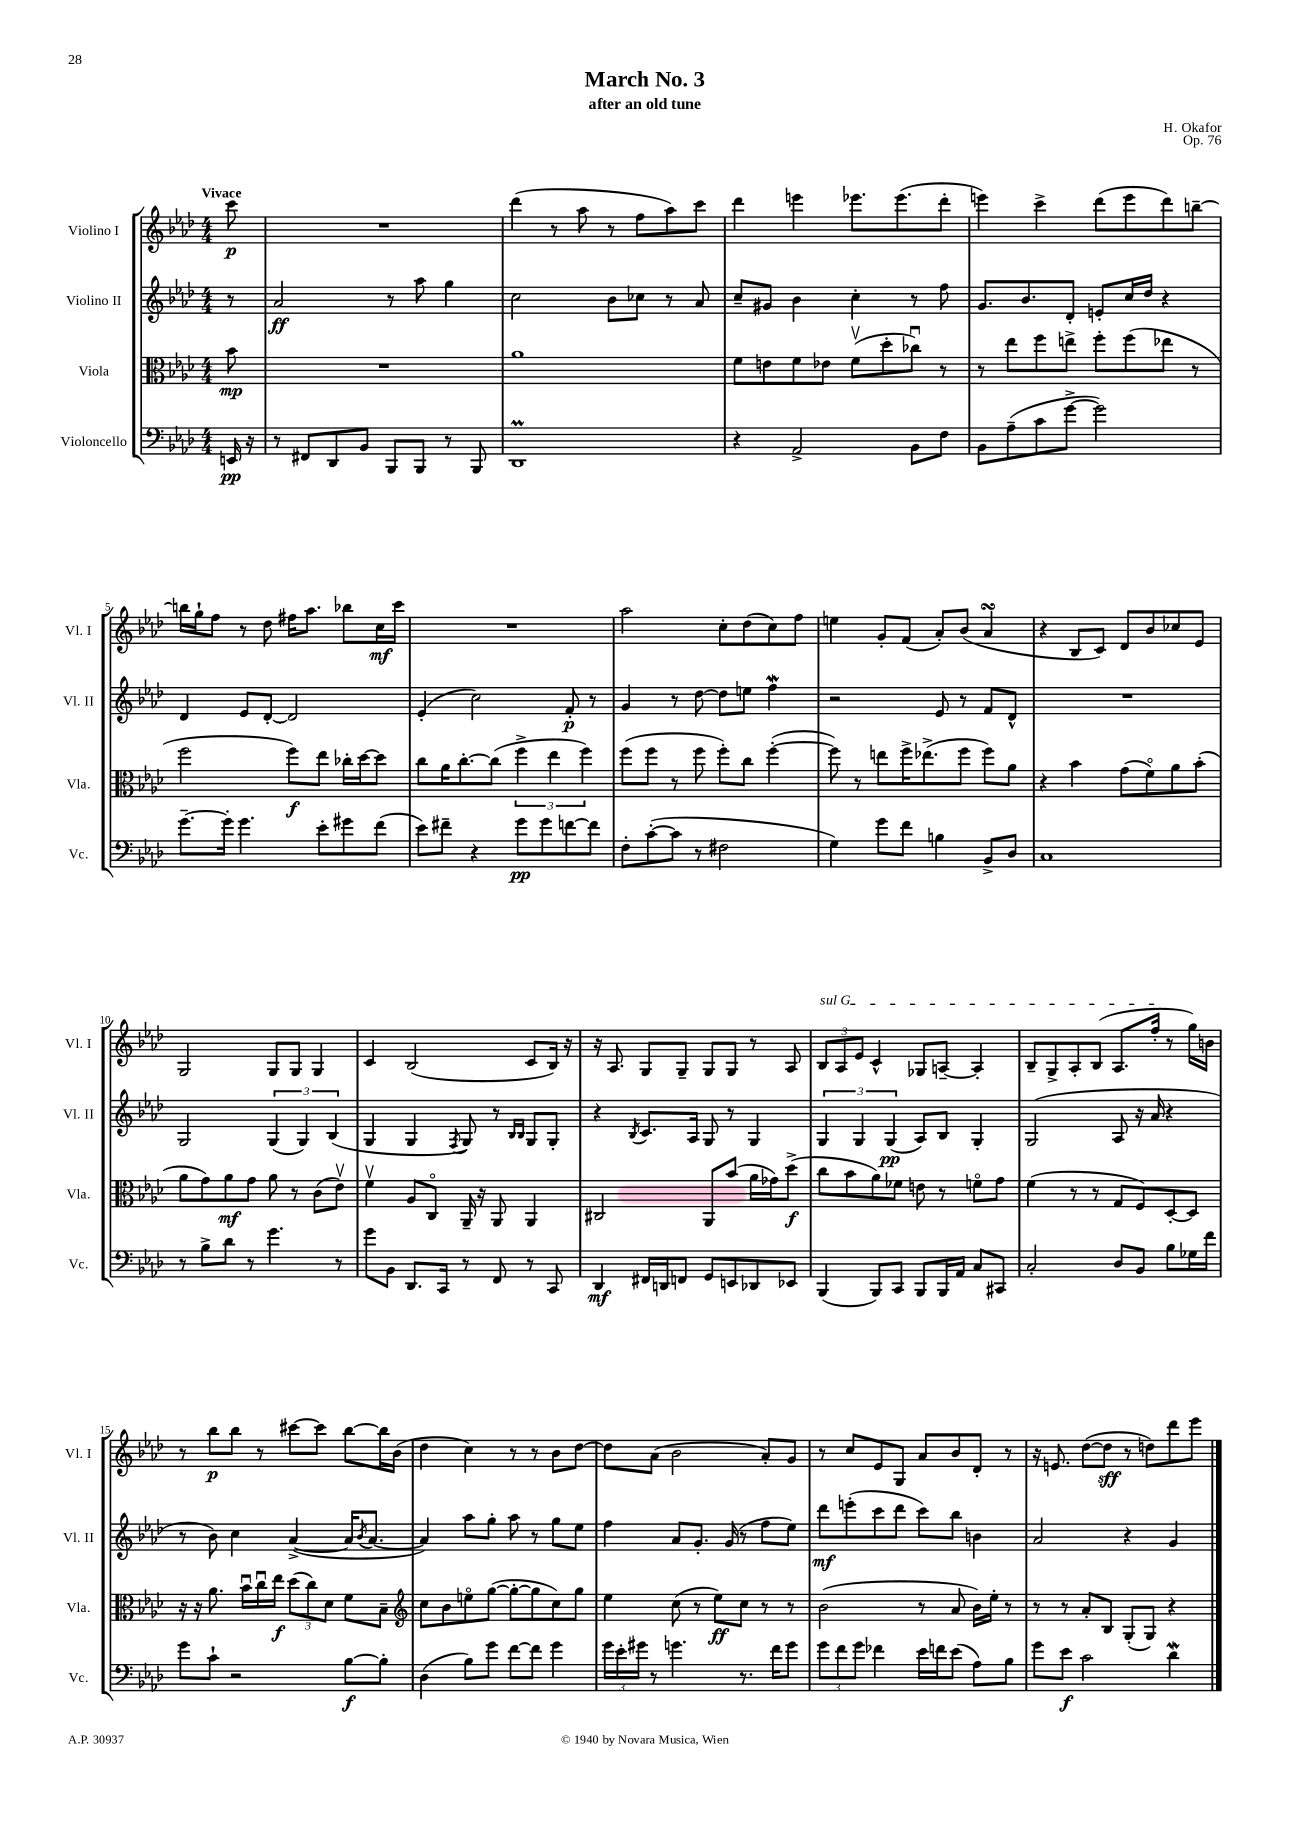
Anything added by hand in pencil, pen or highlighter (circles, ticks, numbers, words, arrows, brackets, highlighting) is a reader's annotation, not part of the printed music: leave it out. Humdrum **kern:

**kern	**dynam	**kern	**dynam	**kern	**dynam	**kern	**dynam
*part4	*part4	*part3	*part3	*part2	*part2	*part1	*part1
*staff4	*staff4	*staff3	*staff3	*staff2	*staff2	*staff1	*staff1
*I"Violoncello	*	*I"Viola	*	*I"Violino II	*	*I"Violino I	*
*I'Vc.	*	*I'Vla.	*	*I'Vl. II	*	*I'Vl. I	*
*clefF4	*	*clefC3	*	*clefG2	*	*clefG2	*
*k[b-e-a-d-]	*	*k[b-e-a-d-]	*	*k[b-e-a-d-]	*	*k[b-e-a-d-]	*
*M4/4	*	*M4/4	*	*M4/4	*	*M4/4	*
=	=	=	=	=	=	=	=
!	!	!	!	!	!	!LO:TX:a:B:t=Vivace	!
16EEn/	pp	8b-\	mp	8r	.	8ccc\	p
16r	.	.	.	.	.	.	.
=1	=1	=1	=1	=1	=1	=1	=1
8r	.	1r	.	2a-/	ff	1r	.
8FF#X/L	.	.	.	.	.	.	.
8DD-/	.	.	.	.	.	.	.
8BB-/J	.	.	.	.	.	.	.
8BBB-/L	.	.	.	8r	.	.	.
8BBB-/J	.	.	.	8aa-\	.	.	.
8r	.	.	.	4gg\	.	.	.
8BBB-/	.	.	.	.	.	.	.
=2	=2	=2	=2	=2	=2	=2	=2
1DD-M	.	1a-	.	2cc\	.	(4ddd-\	.
.	.	.	.	.	.	8r	.
.	.	.	.	.	.	8aa-\	.
.	.	.	.	8b-\L	.	8r	.
.	.	.	.	8cc-X\J	.	8ff\L	.
.	.	.	.	8r	.	8aa-\)	.
.	.	.	.	8a-/	.	8ccc\J	.
=3	=3	=3	=3	=3	=3	=3	=3
4r	.	8f\L	.	8cc~/L	.	4ddd-\	.
.	.	8en\	.	8g#X/J	.	.	.
2AA-^/	.	8f\	.	4b-\	.	4eeen\	.
.	.	8e-X\J	.	.	.	.	.
.	.	(8fv\L	.	4cc'\	.	8.eee-X\L	.
.	.	8dd-'\	.	.	.	.	.
.	.	.	.	.	.	(8.eee-\	.
8BB-\L	.	8cc-Xu\J)	.	8r	.	.	.
8F\J	.	8r	.	8ff\	.	8ddd-'\J	.
=4	=4	=4	=4	=4	=4	=4	=4
8BB-\L	.	8r	.	8.g/L	.	4eeen\)	.
(8A-~\	.	8ee-\L	.	.	.	.	.
.	.	.	.	8.b-/	.	.	.
8c\	.	8ff\	.	.	.	4ccc^\	.
[8g^\J	.	8een^\J	.	8d-'/J	.	.	.
2g\])	.	8ff'\L	.	8en'/L	.	(8ddd-\L	.
.	.	(8ff\	.	16cc/L	.	8eee\	.
.	.	.	.	16dd-/JJ	.	.	.
.	.	8ee-X\J	.	4r	.	8ddd-\)	.
.	.	8r	.	.	.	[8bbn~\J	.
!!LO:LB:g=z
=5	=5	=5	=5	=5	=5	=5	=5
[8.g~\L	.	2ff\	.	4d-/	.	16bbn\LL]	.
.	.	.	.	.	.	16gg`\J	.
.	.	.	.	.	.	8ff\J	.
16g'\Jk]	.	.	.	.	.	.	.
4.g\	.	.	.	8e-/L	.	8r	.
.	.	.	.	[8d-'/J	.	8dd-\	.
.	.	8ff\L)	f	2d-/]	.	16ff#X\KL	.
.	.	.	.	.	.	8.aa-\J	.
8e-'\L	.	8ee-\J	.	.	.	.	.
8g#X\	.	16cc-X'\LL	.	.	.	8bb-X\L	.
.	.	[16dd-\J	.	.	.	.	.
(8f\J	.	8dd-\J]	.	.	.	16cc\L	mf
.	.	.	.	.	.	16ccc\JJ	.
=6	=6	=6	=6	=6	=6	=6	=6
8e-\L)	.	8cc\L	.	(4e-'/	.	1r	.
8f#X~\J	.	16a-\K	.	.	.	.	.
.	.	[8.cc'\	.	.	.	.	.
4r	.	.	.	2cc\)	.	.	.
.	.	(8cc\J]	.	.	.	.	.
8g\L	pp	6ff^\	.	.	.	.	.
8g\	.	.	.	.	.	.	.
.	.	6ee-\	.	.	.	.	.
[8fn\	.	.	.	8f'/	p	.	.
.	.	6ff\)	.	.	.	.	.
8f\J]	.	.	.	8r	.	.	.
=7	=7	=7	=7	=7	=7	=7	=7
8F'\L	.	(8ff\L	.	4g/	.	2aa-\	.
([8c'\	.	8ff\J	.	.	.	.	.
8c\J]	.	8r	.	8r	.	.	.
8r	.	8ff\	.	[8dd-\	.	.	.
2F#X\	.	8ff'\L)	.	8dd-\L]	.	8cc'\L	.
.	.	8cc\J	.	8een\J	.	(8dd-\	.
.	.	([4ff'\	.	4ffW\	.	8cc\)	.
.	.	.	.	.	.	8ff\J	.
=8	=8	=8	=8	=8	=8	=8	=8
4G\)	.	8ff\])	.	2r	.	4een\	.
.	.	8r	.	.	.	.	.
8g\L	.	8een\L	.	.	.	8g'/L	.
8f\J	.	16ff^\K	.	.	.	(8f/J	.
.	.	(8.ee-X^\	.	.	.	.	.
4Bn\	.	.	.	8e-/	.	8a-'/L)	.
.	.	8ff\J	.	8r	.	(8b-/J	.
8BB-^/L	.	8ff\L)	.	8f/L	.	4a-sSSs/	.
8D-/J	.	8a-\J	.	8d-^^/J	.	.	.
=9	=9	=9	=9	=9	=9	=9	=9
1C	.	4r	.	1r	.	4r	.
.	.	4b-\	.	.	.	8B-/L	.
.	.	.	.	.	.	8c/J)	.
.	.	(8g\L	.	.	.	8d-/L	.
.	.	8f\)	.	.	.	8b-/	.
.	.	8a-\	.	.	.	8cc-X/	.
.	.	(8b-'\J	.	.	.	8e-/J	.
!!LO:LB:g=z
=10	=10	=10	=10	=10	=10	=10	=10
8r	.	8a-\L	.	2G/	.	2G/	.
8B-^\L	.	8g\)	.	.	.	.	.
8d-\J	.	8a-\	mf	.	.	.	.
8r	.	8g\J	.	.	.	.	.
4.g\	.	8a-\	.	(6G/	.	8G/L	.
.	.	8r	.	.	.	8G/J	.
.	.	.	.	6G/)	.	.	.
.	.	(8c\L	.	.	.	4G/	.
.	.	.	.	(6B-/	.	.	.
8r	.	8e-v\J)	.	.	.	.	.
=11	=11	=11	=11	=11	=11	=11	=11
8g\L	.	4fv\	.	4G/	.	4c/	.
8BB-\J	.	.	.	.	.	.	.
8.DD-/L	.	8A-/L	.	4G/	.	(2B-/	.
.	.	8C/J	.	.	.	.	.
16CC/Jk	.	.	.	.	.	.	.
.	.	.	.	8qF/	.	.	.
8r	.	16AA-~/	.	8G/)	.	.	.
.	.	16r	.	.	.	.	.
8FF/	.	8AA-/	.	8r	.	.	.
.	.	.	.	16qqB-/LL	.	.	.
.	.	.	.	16qqB-/JJ	.	.	.
8r	.	4AA-/	.	8G/L	.	8c/L	.
8CC/	.	.	.	8G'/J	.	16B-/Jk)	.
.	.	.	.	.	.	16r	.
=12	=12	=12	=12	=12	=12	=12	=12
4DD-/	mf	2C#X/	.	4r	.	16r	.
.	.	.	.	.	.	8.A-/	.
.	.	.	.	8qB-/	.	.	.
16FF#X/LL	.	.	.	8.c/L	.	8G/L	.
16DDn/J	.	.	.	.	.	.	.
8FFn/J	.	.	.	.	.	8G~/J	.
.	.	.	.	16A-/Jk	.	.	.
8GG/L	.	8AA-/L	.	8G/	.	8G/L	.
8EEn/	.	(8b-/J	.	8r	.	8G/J	.
8DD-X/	.	16a-\LL	.	4G/	.	8r	.
.	.	16g-X\J)	.	.	.	.	.
8EE-X/J	.	(8dd-^\J	f	.	.	8A-/	.
=13	=13	=13	=13	=13	=13	=13	=13
!	!	!	!	!	!	!LO:TX:a:i:t=sul G	!
(4BBB-/	.	8cc\L	.	6G/	.	12B-/L	.
.	.	.	.	.	.	12A-/	.
.	.	8b-\	.	.	.	.	.
.	.	.	.	6G/	.	12e-/J	.
8BBB-/L)	.	8a-\)	.	.	.	4c^^/	.
.	.	.	.	(6G/	pp	.	.
8CC/J	.	8f-X\J	.	.	.	.	.
8BBB-/L	.	8en\	.	8A-/L)	.	8G-X/L	.
16BBB-/L	.	8r	.	8B-/J	.	[8An~/J	.
16AA-/JJ	.	.	.	.	.	.	.
8C/L	.	8fn\L	.	4G'/	.	4A'/]	.
8CC#X/J	.	8g\J	.	.	.	.	.
=14	=14	=14	=14	=14	=14	=14	=14
2C'/	.	(4f\	.	(2G/	.	8B-~/L	.
.	.	.	.	.	.	8G^/	.
.	.	8r	.	.	.	8A-'/	.
.	.	8r	.	.	.	(8B-/J	.
8D-/L	.	8G/L	.	8A-/	.	8.A-/L	.
8BB-/J	.	8F/)	.	16r	.	.	.
.	.	.	.	16a-/	.	16ff'/Jk	.
8B-\L	.	[8D-'/	.	4r	.	8r	.
16G-X\L	.	8D-/J]	.	.	.	16gg\LL)	.
16f\JJ	.	.	.	.	.	16bn\JJ	.
!!LO:LB:g=z
=15	=15	=15	=15	=15	=15	=15	=15
8g\L	.	16r	.	8r	.	8r	.
.	.	16r	.	.	.	.	.
8c`\J	.	8.a-\	.	8b-\)	.	8bb-\L	p
2r	.	.	.	4cc\	.	8bb-\J	.
.	.	16b-u\LL	.	.	.	.	.
.	.	16ccu\	.	.	.	8r	.
.	.	16ee-\JJ	f	.	.	.	.
.	.	(12dd-\L	.	([4a-^/	.	[8ccc#X\L	.
.	.	12cc\)	.	.	.	.	.
.	.	.	.	.	.	8ccc#\J]	.
.	.	12d-\J	.	.	.	.	.
[8B-\L	f	8f\L	.	16a-/KL]	.	[8bb-\L	.
.	.	.	.	8qb-/	.	.	.
.	.	.	.	[8.a-/J	.	.	.
8B-'\J]	.	8B-~\J	.	.	.	16bb-\L]	.
.	.	.	.	.	.	(16b-\JJ	.
=16	=16	=16	=16	=16	=16	=16	=16
*	*	*clefG2	*	*	*	*	*
(4D-\	.	8cc\L	.	4a-/])	.	4dd-\	.
.	.	8b-\	.	.	.	.	.
8B-\L)	.	8een\	.	8aa-\L	.	4cc\)	.
8g\J	.	([8gg\J	.	8gg'\J	.	.	.
[8f\L	.	8gg'\L_	.	8aa-\	.	8r	.
8f\J]	.	8gg\]	.	8r	.	8r	.
4g\	.	8cc\)	.	8gg\L	.	8b-\L	.
.	.	8gg\J	.	8ee-\J	.	[8dd-\J	.
=17	=17	=17	=17	=17	=17	=17	=17
24g\LL	.	4ee-\	.	4ff\	.	8dd-\L]	.
24e-'\	.	.	.	.	.	.	.
24g#X\JJ	.	.	.	.	.	.	.
8r	.	.	.	.	.	(8a-\J	.
4.gn\	.	(8cc\	.	8a-/L	.	2b-\	.
.	.	8r	.	8.g'/J	.	.	.
.	.	8ee-\L)	ff	.	.	.	.
.	.	.	.	(16g/	.	.	.
8.r	.	8cc\J	.	8r	.	.	.
.	.	8r	.	8ff\L	.	8a-'/L)	.
16f\KL	.	.	.	.	.	.	.
8g\J	.	8r	.	8ee-\J)	.	8g/J	.
=18	=18	=18	=18	=18	=18	=18	=18
12g\L	.	(2b-\	.	8ddd-\L	mf	8r	.
12f\	.	.	.	.	.	.	.
.	.	.	.	(8eeen'\	.	8cc/L	.
12g\J	.	.	.	.	.	.	.
4f-X\	.	.	.	8ccc\	.	8e-/	.
.	.	.	.	8ddd-\J	.	8G/J	.
16e-\LL	.	8r	.	8ccc\L)	.	8a-/L	.
16fn\J	.	.	.	.	.	.	.
(8e-\J	.	8a-/	.	8bb-\J	.	8b-/	.
8A-\L)	.	16b-\LL)	.	4bn\	.	8d-'/J	.
.	.	16ee-'\JJ	.	.	.	.	.
8B-\J	.	8r	.	.	.	8r	.
=19	=19	=19	=19	=19	=19	=19	=19
8g\L	.	8r	.	2a-/	.	16r	.
.	.	.	.	.	.	8.en/	.
8e-\J	f	8r	.	.	.	.	.
2c\	.	8a-'/L	.	.	.	([8dd-\L	.
.	.	8B-/J	.	.	.	8dd-\J]	sff
.	.	(8G'/L	.	4r	.	8r	.
.	.	8G/J)	.	.	.	8ddn\L)	.
4d-w\	.	4r	.	4g/	.	8ddd-\	.
.	.	.	.	.	.	8eee-\J	.
==	==	==	==	==	==	==	==
*-	*-	*-	*-	*-	*-	*-	*-
